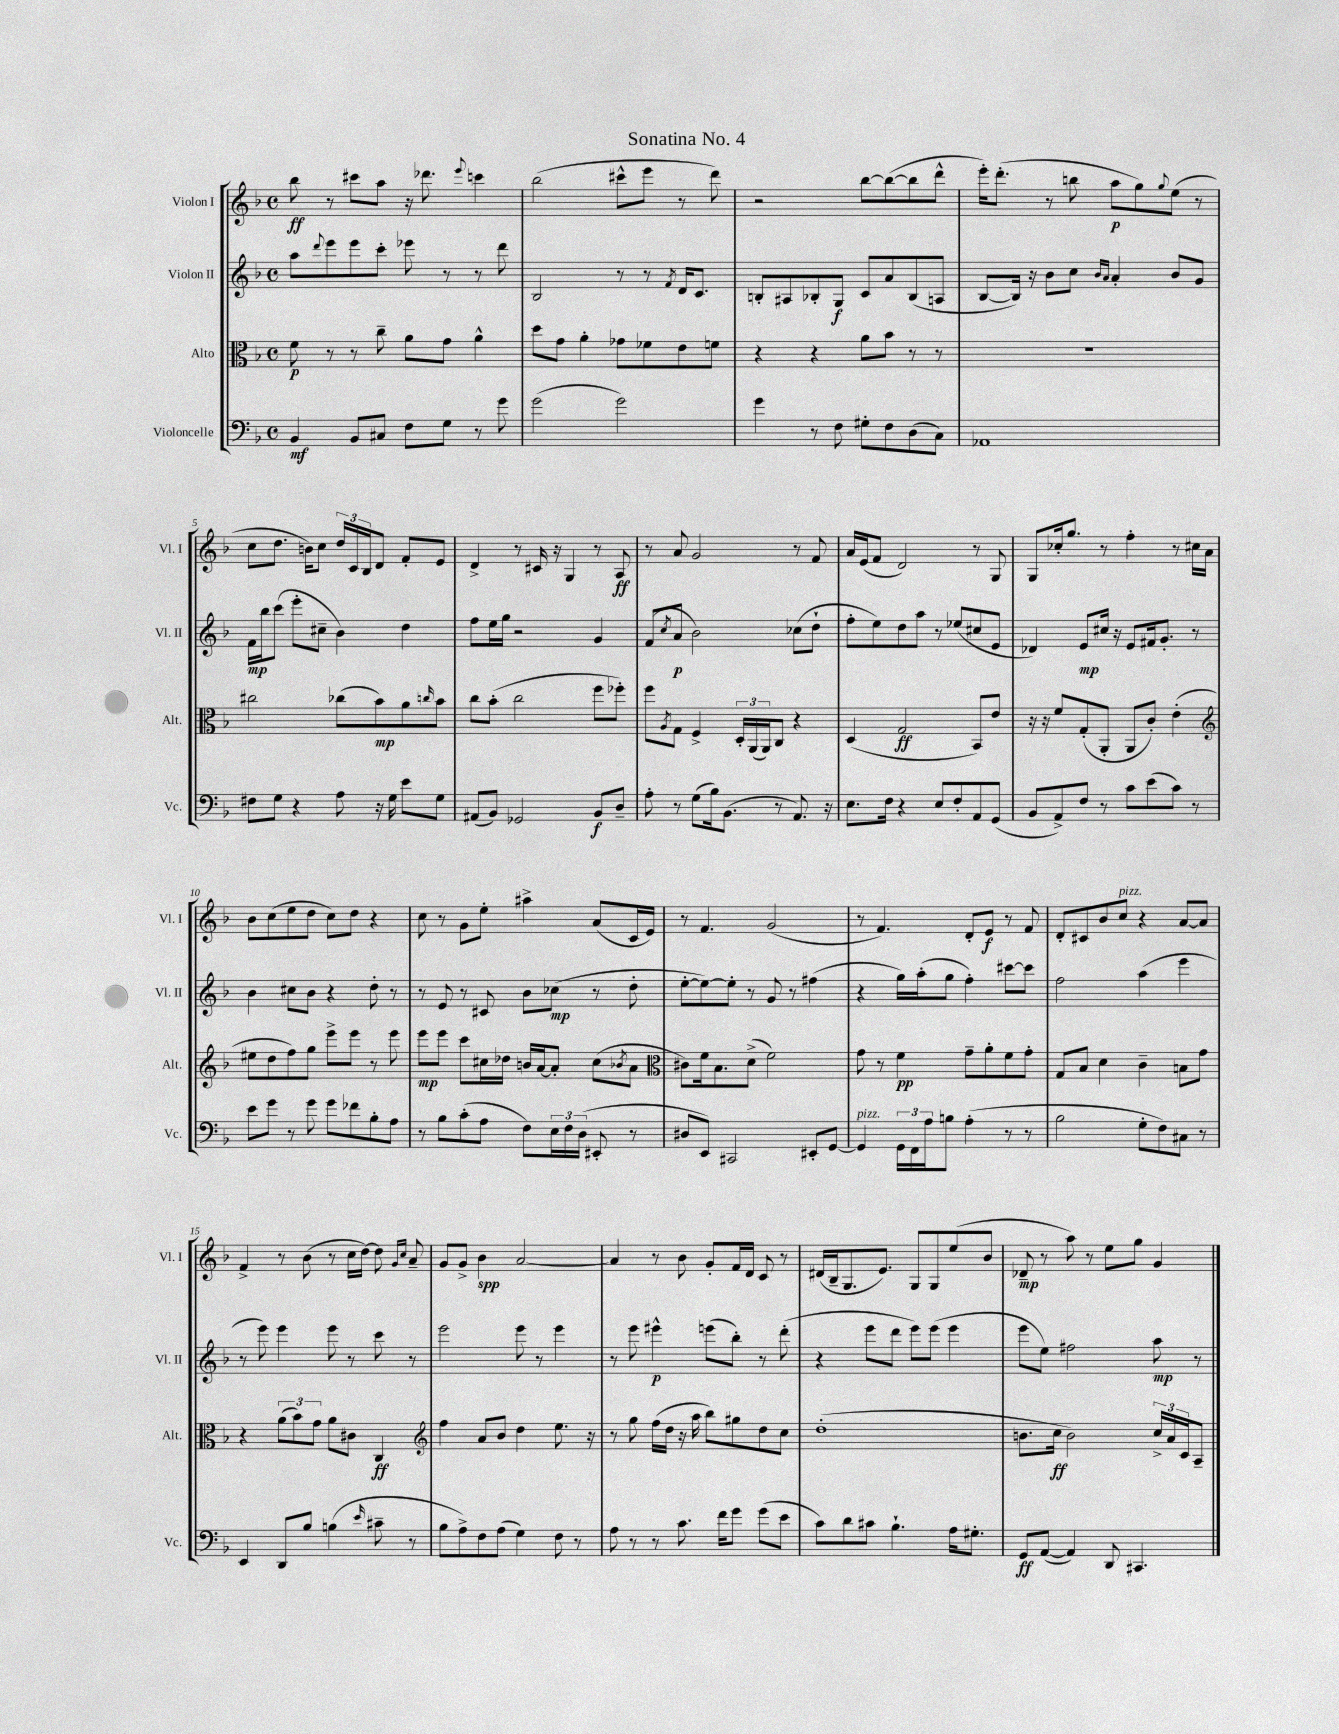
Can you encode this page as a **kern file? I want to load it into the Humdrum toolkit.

**kern	**dynam	**kern	**dynam	**kern	**dynam	**kern	**dynam
*part4	*part4	*part3	*part3	*part2	*part2	*part1	*part1
*staff4	*staff4	*staff3	*staff3	*staff2	*staff2	*staff1	*staff1
*I"Violoncelle	*	*I"Alto	*	*I"Violon II	*	*I"Violon I	*
*I'Vc.	*	*I'Alt.	*	*I'Vl. II	*	*I'Vl. I	*
*clefF4	*	*clefC3	*	*clefG2	*	*clefG2	*
*k[b-]	*	*k[b-]	*	*k[b-]	*	*k[b-]	*
*M4/4	*	*M4/4	*	*M4/4	*	*M4/4	*
*met(c)	*	*met(c)	*	*met(c)	*	*met(c)	*
=1	=1	=1	=1	=1	=1	=1	=1
4BB-/	mf	8f\	p	8aa\L	.	8bb-\	ff
.	.	.	.	8qqddd/	.	.	.
.	.	8r	.	8eee\	.	8r	.
8BB-/L	.	8r	.	8eee\	.	8ccc#X\L	.
8C#X/J	.	8cc~\	.	8ccc'\J	.	8aa\J	.
8F\L	.	8a\L	.	8eee-X\	.	16r	.
.	.	.	.	.	.	8.ddd-X\	.
8G\J	.	8g\J	.	8r	.	.	.
.	.	.	.	.	.	8qqeee/	.
8r	.	4a^^\	.	8r	.	4cccn\	.
8g\	.	.	.	8ddd\	.	.	.
=2	=2	=2	=2	=2	=2	=2	=2
(2g\	.	8dd\L	.	2B-/	.	(2bb-\	.
.	.	8g\J	.	.	.	.	.
.	.	4a'\	.	.	.	.	.
2g\)	.	8g-X\L	.	8r	.	8ccc#X^^\L	.
.	.	8f-X\	.	8r	.	8eee\J	.
.	.	.	.	8qf/	.	.	.
.	.	8e\	.	16d/KL	.	8r	.
.	.	.	.	8.c/J	.	.	.
.	.	8fn\J	.	.	.	8ddd\)	.
=3	=3	=3	=3	=3	=3	=3	=3
4g\	.	4r	.	8Bn'/L	.	2r	.
.	.	.	.	8A#X/	.	.	.
8r	.	4r	.	8B-X'/	.	.	.
8F\	.	.	.	8G/J	f	.	.
8G#X'\L	.	8a\L	.	8c/L	.	[8bb-\L	.
8F\	.	8b-\J	.	8a/	.	(8bb-\_	.
(8D\	.	8r	.	(8B-/	.	8bb-\]	.
8C\J)	.	8r	.	8An/J	.	8ddd^^\J	.
=4	=4	=4	=4	=4	=4	=4	=4
1AA-X	.	1r	.	[8B-/L	.	16eee'\KL)	.
.	.	.	.	.	.	(8.ddd'\J	.
.	.	.	.	16B-/Jk])	.	.	.
.	.	.	.	16r	.	.	.
.	.	.	.	8b-\L	.	8r	.
.	.	.	.	8cc\J	.	8bbn\	.
.	.	.	.	16qqb-/LL	.	.	.
.	.	.	.	16qqa/JJ	.	.	.
.	.	.	.	4a'/	.	8aa\L	p
.	.	.	.	.	.	8gg\)	.
.	.	.	.	.	.	8qqgg/	.
.	.	.	.	8b-/L	.	(8ee\J	.
.	.	.	.	8g/J	.	8r	.
!!LO:LB:g=z
=5	=5	=5	=5	=5	=5	=5	=5
8F#X\L	.	2cc#X\	.	16f\LL	mp	8cc\L	.
.	.	.	.	16bb-\J	.	.	.
8G\J	.	.	.	(8ccc\J	.	8.dd\J	.
4r	.	.	.	8eee'\L	.	.	.
.	.	.	.	.	.	16bn\KL)	.
.	.	.	.	8cc#X~\J	.	8cc\J	.
8A\	.	(8cc-X\L	.	4b-\)	.	24dd/LL	.
.	.	.	.	.	.	24c/	.
.	.	.	.	.	.	24B-/J	.
16r	.	8b-\)	mp	.	.	8d/J	.
16G\	.	.	.	.	.	.	.
8e\L	.	8a\	.	4dd\	.	8f'/L	.
.	.	16qqccn/	.	.	.	.	.
8G\J	.	8b-\J	.	.	.	8e/J	.
=6	=6	=6	=6	=6	=6	=6	=6
(8AA#X/L	.	8cc\L	.	8ff\L	.	4d^/	.
8BB-/J)	.	(8b-'\J	.	16ee\L	.	.	.
.	.	.	.	16gg\JJ	.	.	.
2GG-X/	.	2cc\	.	2r	.	8r	.
.	.	.	.	.	.	16c#X/	.
.	.	.	.	.	.	16r	.
.	.	.	.	.	.	4G/	.
8BB-/L	f	8ff\L	.	4g/	.	8r	.
8D~/J	.	8ff-X'\J)	.	.	.	8A/	ff
=7	=7	=7	=7	=7	=7	=7	=7
8A'\	.	8ff\L	.	(8f/L	.	8r	.
.	.	8qA/	.	8qcc/	.	.	.
8r	.	8G\J	.	8a/J	p	8a/	.
(8G\L	.	4F^/	.	2b-\)	.	2g/	.
16B-\k)	.	.	.	.	.	.	.
(8.BB-\J	.	.	.	.	.	.	.
.	.	24D'/LL	.	.	.	.	.
.	.	(24AA/	.	.	.	.	.
.	.	24AA/J)	.	.	.	.	.
8r	.	8C/J	.	.	.	.	.
8.AA/)	.	4r	.	(8cc-X\L	.	8r	.
.	.	.	.	8dd`\J	.	8f/	.
16r	.	.	.	.	.	.	.
=8	=8	=8	=8	=8	=8	=8	=8
8.E\L	.	(4D/	.	8ff'\L	.	16a/LL	.
.	.	.	.	.	.	(16e/J	.
.	.	.	.	8ee\)	.	8f/J	.
16F\Jk	.	.	.	.	.	.	.
4r	.	2G/	ff	8dd\	.	2d/)	.
.	.	.	.	8aa\J	.	.	.
8E/L	.	.	.	8r	.	.	.
8F'/	.	.	.	(8ee-X/L	.	.	.
8AA/	.	8BB-/L)	.	8cc#X/	.	8r	.
(8GG/J	.	8e/J	.	8e/J	.	8G/	.
=9	=9	=9	=9	=9	=9	=9	=9
8BB-/L	.	16r	.	4d-X/)	.	8G/L	.
.	.	16r	.	.	.	.	.
8AA^/)	.	8f/L	.	.	.	16cc-X'/k	.
.	.	.	.	.	.	8.gg/J	.
8F/J	.	(8G'/	.	8e/L	mp	.	.
8r	.	8AA'/J	.	16cc#X/Jk	.	8r	.
.	.	.	.	16r	.	.	.
8c\L	.	8AA/L	.	8e/L	.	4ff'\	.
(8e\	.	8c'/J)	.	16f#X/k	.	.	.
.	.	.	.	8.g'/J	.	.	.
8c\J)	.	(4e'\	.	.	.	8r	.
8r	.	.	.	8r	.	16cc#X\LL	.
.	.	.	.	.	.	16a\JJ	.
!!LO:LB:g=z
=10	=10	=10	=10	=10	=10	=10	=10
*	*	*clefG2	*	*	*	*	*
8e\L	.	8ee#X\L	.	4b-\	.	8b-\L	.
8g\J	.	8dd\	.	.	.	(8cc\	.
8r	.	8ff\)	.	8cc#X\L	.	8ee\	.
8g\	.	8gg\J	.	8b-\J	.	8dd\J	.
8g\L	.	8eee^\L	.	4r	.	8cc\L)	.
8f-X\	.	8eee\J	.	.	.	8dd\J	.
8B-'\	.	8r	.	8dd'\	.	4r	.
8A\J	.	8eee\	.	8r	.	.	.
=11	=11	=11	=11	=11	=11	=11	=11
8r	.	8eee\L	mp	8r	.	8cc\	.
8B-\L	.	8eee\J	.	8e/	.	8r	.
(8c'\	.	8ccc\L	.	8r	.	8g\L	.
8A\J	.	16cc#X\L	.	8c#X/	.	8ee'\J	.
.	.	16dd-X\JJ	.	.	.	.	.
8F\L)	.	16bn/LL	.	8b-\L	.	4aa#X^\	.
.	.	[16a/J	.	.	.	.	.
24E\L	.	8a'/J]	.	(8cc-X\J	mp	.	.
24F\	.	.	.	.	.	.	.
(24D\JJ	.	.	.	.	.	.	.
8EE#X'/	.	(8cc#\L	.	8r	.	(8a/L	.
.	.	8qb-X/	.	.	.	.	.
8r	.	8a\J	.	8dd'\	.	16c/L	.
.	.	.	.	.	.	16e/JJ)	.
=12	=12	=12	=12	=12	=12	=12	=12
*	*	*clefC3	*	*	*	*	*
8D#X/L	.	8c#X\L)	.	[8ee'\L	.	8r	.
8EE/J)	.	16f\k	.	8ee\_)	.	4.f/	.
.	.	8.B-\	.	.	.	.	.
2CC#X/	.	.	.	8ee'\J]	.	.	.
.	.	(8d^\J	.	8r	.	.	.
.	.	2f\)	.	8g/	.	(2g/	.
.	.	.	.	8r	.	.	.
8EE#X'/L	.	.	.	(4ff#X\	.	.	.
[8GG/J	.	.	.	.	.	.	.
=13	=13	=13	=13	=13	=13	=13	=13
!LO:TX:a:i:t=pizz.	!	!	!	!	!	!	!
4GG/]	.	8g\	.	4r	.	8r	.
.	.	8r	.	.	.	4.f/)	.
24GG\LL	.	4f\	pp	16gg\LL)	.	.	.
24FF\	.	.	.	.	.	.	.
.	.	.	.	(16aa'\J	.	.	.
24A\J	.	.	.	.	.	.	.
8Bn\J	.	.	.	8gg\J	.	.	.
(4A'\	.	8g~\L	.	4ff'\)	.	8d'/L	.
.	.	8a'\	.	.	.	8e/J	f
8r	.	8f\	.	[8ccc#X\L	.	8r	.
8r	.	8g'\J	.	8ccc#\J]	.	8f/	.
=14	=14	=14	=14	=14	=14	=14	=14
2B-\	.	8G/L	.	2ff\	.	8d'/L	.
.	.	8B-/J	.	.	.	8c#X/	.
.	.	4d\	.	.	.	8b-/	.
!	!	!	!	!	!	!LO:TX:a:i:t=pizz.	!
.	.	.	.	.	.	8cc/J	.
8G'\L	.	4c~\	.	(4aa\	.	4r	.
8F\)	.	.	.	.	.	.	.
8C#X\J	.	8Bn\L	.	4eee\	.	[8a/L	.
8r	.	8g\J	.	.	.	8a/J]	.
!!LO:LB:g=z
=15	=15	=15	=15	=15	=15	=15	=15
4EE/	.	4r	.	8r	.	4f^/	.
.	.	.	.	8eee\)	.	.	.
8DD/L	.	(12a\L	.	4eee\	.	8r	.
.	.	12b-\)	.	.	.	.	.
8B-/J	.	.	.	.	.	(8b-\	.
.	.	12g\J	.	.	.	.	.
(4Bn\	.	8a\L	.	8eee\	.	8r	.
.	.	8c#X\J	.	8r	.	16cc\LL	.
.	.	.	.	.	.	[16dd\JJ)	.
16qqe/	.	.	.	.	.	.	.
8c#X~\	.	4C/	ff	8ccc\	.	8dd\]	.
.	.	.	.	.	.	16qqg/LL	.
.	.	.	.	.	.	16qqcc/JJ	.
8r	.	.	.	8r	.	8a~/	.
=16	=16	=16	=16	=16	=16	=16	=16
*	*	*clefG2	*	*	*	*	*
8B-\L	.	4ff\	.	2eee\	.	8g/L	.
8A^\)	.	.	.	.	.	8g^/J	.
8F\	.	8a/L	.	.	.	4b-\	spp
(8A\J	.	8b-/J	.	.	.	.	.
4G\)	.	4dd\	.	8eee\	.	[2a/	.
.	.	.	.	8r	.	.	.
8F\	.	8.ee\	.	4eee\	.	.	.
8r	.	.	.	.	.	.	.
.	.	16r	.	.	.	.	.
=17	=17	=17	=17	=17	=17	=17	=17
8A\	.	8r	.	8r	.	4a/]	.
8r	.	8gg\	.	8eee\	.	.	.
8r	.	(16ff\LL	.	4eee#X^^\	p	8r	.
.	.	16dd\JJ	.	.	.	.	.
8.c\	.	16r	.	.	.	8b-\	.
.	.	16aa\	.	.	.	.	.
.	.	8bb-\L)	.	(8eeen\L	.	8g'/L	.
16f\KL	.	.	.	.	.	.	.
8g\J	.	8gg#X\	.	8bb-'\J)	.	16f/L	.
.	.	.	.	.	.	16d/JJ	.
(8g\L	.	8dd\	.	8r	.	8c/	.
8e\J	.	8cc\J	.	(8ddd'\	.	8r	.
=18	=18	=18	=18	=18	=18	=18	=18
8c\L)	.	(1dd'	.	4r	.	(16d#X/LL	.
.	.	.	.	.	.	16B-~/J	.
8d\	.	.	.	.	.	8.G/	.
8c#X\J	.	.	.	8eee\L	.	.	.
.	.	.	.	.	.	8.e/J)	.
4.B-`\	.	.	.	8ddd\J	.	.	.
.	.	.	.	8eee\L)	.	8G/L	.
.	.	.	.	(8eee\J	.	8G/	.
16A\KL	.	.	.	4eee\	.	(8ee/	.
8.G#X'\J	.	.	.	.	.	.	.
.	.	.	.	.	.	8b-/J	.
=19	=19	=19	=19	=19	=19	=19	=19
8GG/L	ff	8.bn\L	.	8eee\L	.	8d-X~/	mp
([8AA/J	.	.	.	8ee\J)	.	8r	.
.	.	16cc\Jk	ff	.	.	.	.
4AA/])	.	2b\)	.	2ff#X\	.	8aa\)	.
.	.	.	.	.	.	8r	.
8DD/	.	.	.	.	.	8ee\L	.
4.CC#X/	.	.	.	.	.	8gg\J	.
.	.	24cc^/LL	.	8aa\	mp	4g/	.
.	.	24a/	.	.	.	.	.
.	.	24c/J	.	.	.	.	.
.	.	8A~/J	.	8r	.	.	.
==	==	==	==	==	==	==	==
*-	*-	*-	*-	*-	*-	*-	*-
